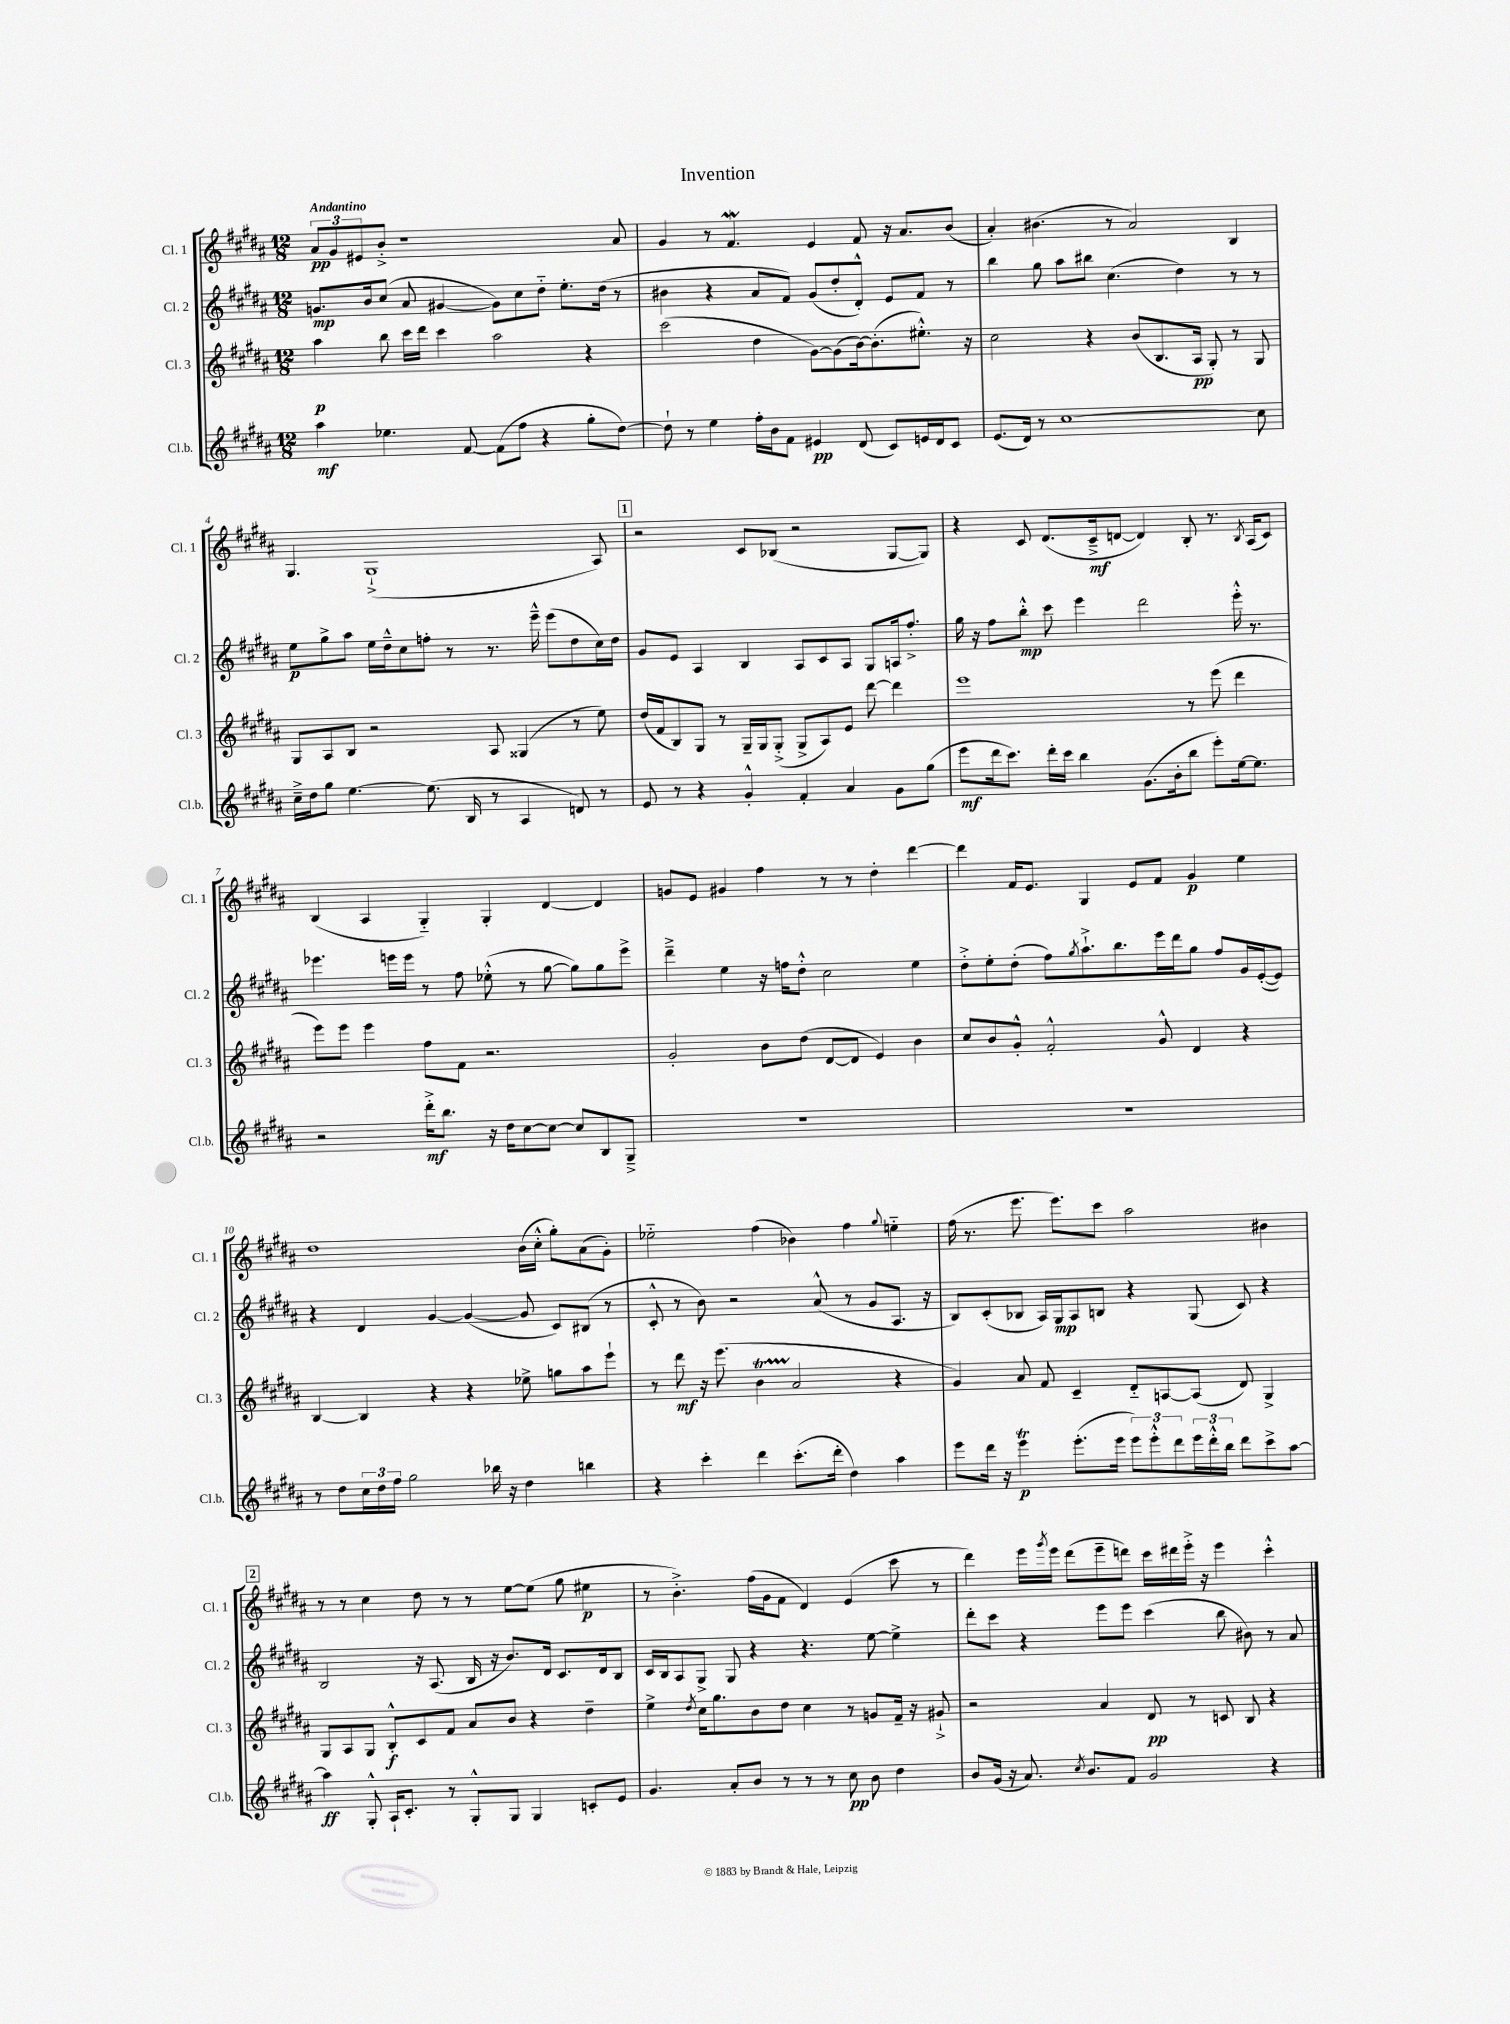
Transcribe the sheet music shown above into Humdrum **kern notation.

**kern	**kern	**kern	**kern
*staff4	*staff3	*staff2	*staff1
*clefG2	*clefG2	*clefG2	*clefG2
*k[f#c#g#d#a#]	*k[f#c#g#d#a#]	*k[f#c#g#d#a#]	*k[f#c#g#d#a#]
*M12/8	*M12/8	*M12/8	*M12/8
4aa#	4aa#	8.g	12a#
.	.	.	12g#
.	.	.	12e#
.	.	16b	.
4.ee-	8bb	(8cc#	8b'^
.	16ccc#	8a#	1r
.	16ddd#	.	.
.	4ccc#	[4g#	.
[8f#	.	.	.
(8f#]	2aa#	8g#])	.
8ff#	.	8cc#	.
4r	.	8dd#'~	.
.	.	8.ee'	.
8gg#'	4r	.	.
.	.	(16dd#	.
[8dd#)	.	8r	8a#
=	=	=	=
8dd#`]	(2ccc#	4b#	4g#
8r	.	.	.
4ee	.	4r	8r
.	.	.	4.f#
16ff#'	4dd#	8a#	.
16b	.	.	.
8f#	.	8f#)	.
4e#	[8g#)	(8g#	4e
.	(8g#]	8dd#'	.
(8d#	[16b)	8d#'^^)	8f#
.	(8.b']	.	.
8c#)	.	8e	16r
.	.	.	8.a#
16e	8.ee#'^^)	8f#	.
16d#	.	.	.
8c#	.	8r	(8b
.	16r	.	.
=	=	=	=
(8.e	2cc#	4bb	4a#')
16d#)	.	.	.
8r	.	8gg#	(4.b#
[1cc#	.	8aa#	.
.	4r	8bb#	.
.	.	(4.cc#	8r
.	(8b	.	2a#)
.	8.B	.	.
.	.	4dd#)	.
.	16A#	.	.
.	8G#')	.	.
.	8r	8r	4B
8cc#]	8G#	8r	.
=	=	=	=
16cc#~^	8G#	8ee	4.G#
16dd#	.	.	.
8gg#	8A#	8gg#^	.
[4.ee	8B	8aa#	.
.	2r	16ee	(1G#`^
.	.	16dd#~^^	.
.	.	8cc#	.
(8.ee]	.	8ff'	.
.	.	8r	.
16B	.	.	.
8r	8A#	8.r	.
4A#	(4G##	.	.
.	.	16eee~^^	.
.	.	(8eee	.
8d)	8r	8dd#	.
8r	8ee)	16cc#)	8A#)
.	.	16dd#	.
=	=	=	=
8e	(16dd#	8g#	2r
.	16f#	.	.
8r	8B)	8e	.
4r	8G#	4A#	.
.	8r	.	.
4g#'^^	16G#~	4B	8c#
.	16G#	.	.
.	(8G#'^	.	(8B-
4f#'	8G#^	8A#	2r
.	8A#)	8c#	.
4a#	8e	8A#	.
.	[8ddd#	8G#	.
8g#	4ddd#]	16A	[8G#
.	.	8.ff#'^	.
(8gg#	.	.	8G#])
=	=	=	=
8eee	1eee	16gg#	4r
.	.	16r	.
16ddd#	.	8ff#	.
8.ccc#)	.	.	.
.	.	8bb'^^	8c#
16ddd#'	.	8ccc#	(8.d#
16ccc#	.	.	.
4bb	.	4eee	.
.	.	.	16c#~^
.	.	.	[8d
(8.g#	.	2ddd#	4d])
16b'	.	.	.
8bb	8r	.	8B'
8eee')	(8eee	.	8.r
[16ee	4ddd#	16eee'^^	.
.	.	.	8qB
8.ee]	.	8.r	(16A#
.	.	.	8c#)
=	=	=	=
2r	8eee)	4.eee-	(4B
.	8eee	.	.
.	4eee	.	4A#
.	.	16eee	.
.	.	16eee	.
16ddd#'^	8ff#	8r	4G#'~)
8.bb	.	.	.
.	8f#	8ff#	.
16r	2.r	(8ee-'^^	4G#'
16dd#	.	.	.
[8cc#	.	8r	.
8cc#_	.	[8gg#	[4d#
8cc#]	.	8gg#])	.
8B	.	8gg#	4d#]
8G#~^	.	8eee^	.
=	=	=	=
1.r	2g#'	4ddd#~^	8g
.	.	.	8e
.	.	4ee	4g#
.	8b	16r	4ff#
.	.	16ff	.
.	(8dd#	8dd#'^^	.
.	[8d#	2cc#	8r
.	8d#]	.	8r
.	4e)	.	4dd#'
.	4b	4ee	[4ddd#
=	=	=	=
1.r	8cc#	8dd#'^	4ddd#]
.	8b	8ee'	.
.	8g#'^^	(8dd#'	16f#
.	.	.	8.e
.	2f#'^^	8ff#)	.
.	.	8qgg#	.
.	.	8.aa#`^	4G#
.	.	8.bb	.
.	.	.	8e
.	8g#^^	16eee	8f#
.	.	16ddd#	.
.	4d#	8gg#	4g#
.	.	8ff#	.
.	4r	16g#	4ee
.	.	([16e'	.
.	.	8e])	.
=	=	=	=
8r	[4B	4r	1dd#
8dd#	.	.	.
24cc#	4B]	4d#	.
24dd#	.	.	.
24ff#	.	.	.
2gg#	.	.	.
.	4r	[4g#	.
.	4r	(4g#_	.
16bb-	.	.	.
16r	.	.	.
4dd#	8ee-^	8g#]	(16b
.	.	.	16cc#'^^
.	8gg	8c#)	8gg#')
4bb	8aa#	(8B#	(8a#
.	8eee`	8r	8g#')
=	=	=	=
4r	8r	8c#'^^	2ee-'~
.	8ddd#	8r	.
4ccc#'	16r	8b)	.
.	(8.eee	.	.
.	.	2r	.
4ddd#	4b	.	(4ff#
(8.ccc#'	2a#	.	4b-)
.	.	(8a#^^	.
16ddd#'	.	.	.
4dd#)	.	8r	4ff#
.	.	8g#	.
.	.	.	8qqgg#
4aa#	4r	8.A#	4ee'~
.	.	16r	.
=	=	=	=
8eee	4g#)	8B)	(16ff#
.	.	.	8.r
16ddd#	.	(8c#'	.
16r	.	.	.
4eee	8a#	8B-	8.eee
.	8f#	16A#)	.
.	.	16G#	8.eee)
(8.eee'	4c#~	8A#	.
.	.	8B	8ccc#
16eee	.	.	.
12eee)	8d#'~	4r	2aa#
12eee'^^	.	.	.
.	[8A	.	.
12ddd#	.	.	.
24eee	(8A]	(8G#	.
24ddd#'^^	.	.	.
24bb	.	.	.
8ddd#	8d#)	8c#)	.
8ccc#^	4G#^	4r	4b#
[8aa#	.	.	.
=	=	=	=
4aa#]	8G#	2B	8r
.	8A#	.	8r
8G#'^^	8G#	.	4cc#
16A#`	8B'^^	.	.
8.c#'	.	.	.
.	8c#	16r	8dd#
.	.	(8.A#	.
8r	8f#	.	8r
8G#'^^	8a#	16B	8r
.	.	16r	.
8G#	8b	8.b)	[8ee
4G#	4r	.	(8ee]
.	.	16d#	.
.	.	8.c#	8gg#
8c'	4dd#~	.	4ee#
.	.	16d#	.
8e	.	8B	.
=	=	=	=
4.g#	4ee^	16c#	8r
.	.	16B	.
.	.	8A#	4.b'^)
.	8qdd#	.	.
.	16cc#	8G#^	.
.	8.gg#	.	.
8a#'	.	8G#	.
8b	8b	4r	(16ff#
.	.	.	16g#
8r	8dd#	.	8f#
8r	4cc#	4.r	4d#)
8r	.	.	.
8cc#	8r	.	(4e
8b	8g	[8ee	.
4dd#	16f#~	4ee^]	8ccc#
.	16r	.	.
.	8g#`^	.	8r
=	=	=	=
8b	2r	8ddd#'	4ddd#)
(16g#	.	8ccc#	.
16r	.	.	.
8.a#)	.	4r	16eee
.	.	.	8qggg#
.	.	.	16eee
.	.	.	(8ddd#
8qcc#	.	.	.
8.b	.	.	.
.	4a#	8eee	8eee~
8f#	.	8eee	8ddd)
2g#	8d#	(4ccc#	16ccc#
.	.	.	16ddd#
.	8r	.	16eee'^
.	.	.	16r
.	8c	8bb	4eee
.	8B	8b#)	.
4r	4r	8r	4ccc#'^^
.	.	8a#	.
==	==	==	==
*-	*-	*-	*-
